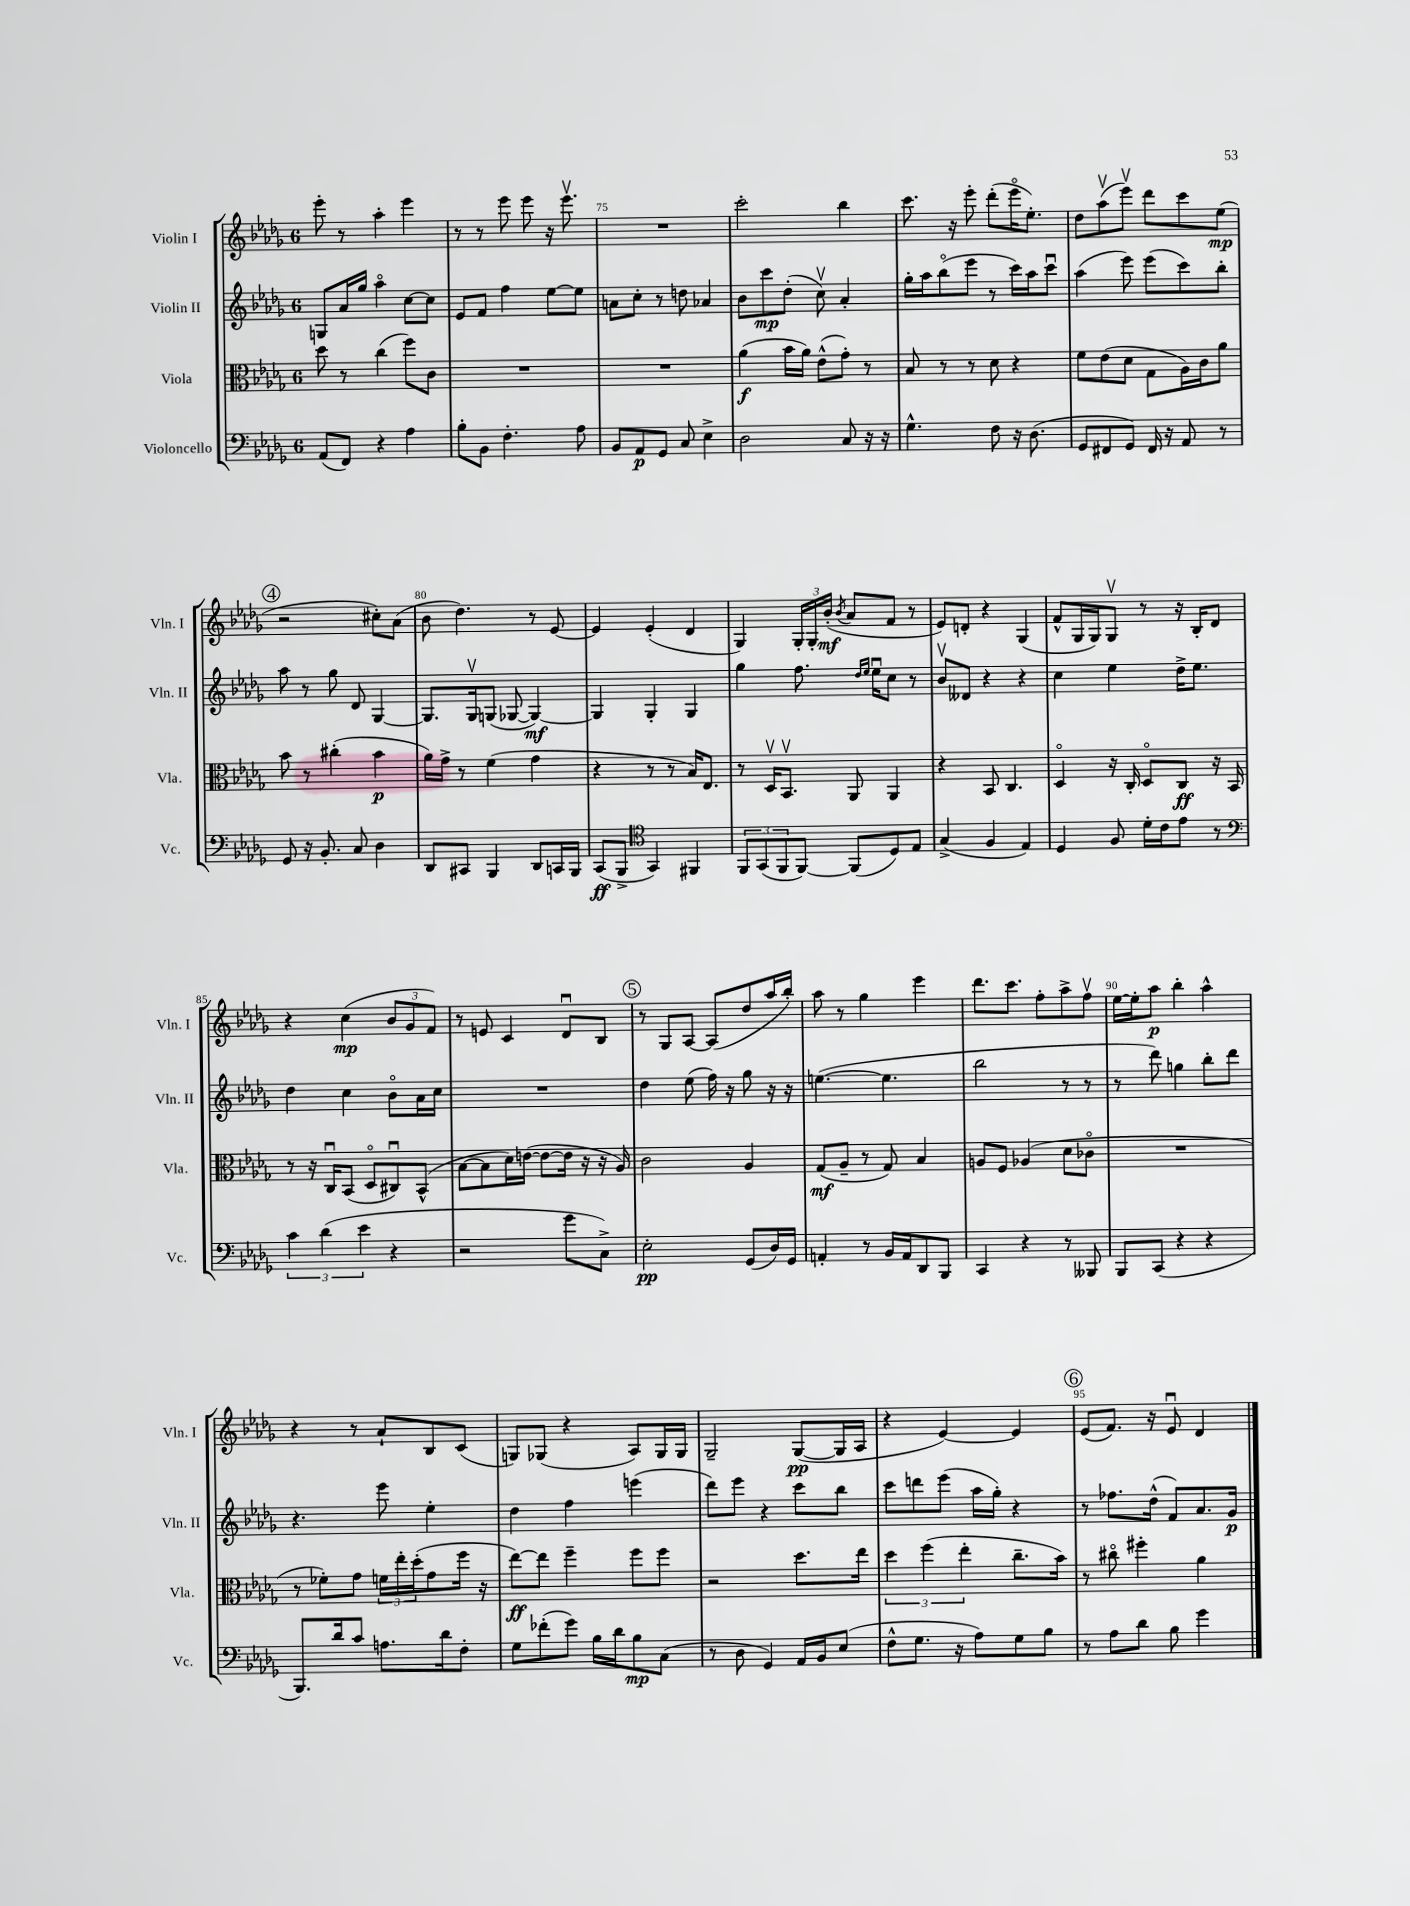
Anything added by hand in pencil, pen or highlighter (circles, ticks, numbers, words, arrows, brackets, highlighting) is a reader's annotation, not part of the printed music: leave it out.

**kern	**kern	**kern	**kern
*staff4	*staff3	*staff2	*staff1
*clefF4	*clefC3	*clefG2	*clefG2
*k[b-e-a-d-g-]	*k[b-e-a-d-g-]	*k[b-e-a-d-g-]	*k[b-e-a-d-g-]
*M6/8	*M6/8	*M6/8	*M6/8
(8AA-	8dd-	8G	8eee-'
8FF)	8r	16a-	8r
.	.	16gg-	.
4r	(4cc	4aa-o	4aa-'
4A-	8ff)	[8cc	4eee-
.	8c	8cc]	.
=	=	=	=
8B-'	2.r	8e-	8r
8BB-	.	8f	8r
4.F'	.	4ff	8eee-
.	.	.	8eee-
.	.	[8ee-	16r
.	.	.	8.eee-v
8A-	.	8ee-]	.
=	=	=	=
8BB-	2.r	8a	2.r
8AA-	.	8cc'	.
8GG-	.	8r	.
8C	.	8dd	.
4E-^	.	4a-	.
=	=	=	=
2D-	(4a-	8b-	2ccc'
.	.	8ccc	.
.	16b-	(8dd-'	.
.	16a-)	.	.
.	(8e-^^	8ccv)	.
8C	8g-')	4a-'	4bb-
16r	8r	.	.
16r	.	.	.
=	=	=	=
4.G-^^	8B-	16gg-'	8.ccc
.	.	16aa-	.
.	8r	(8bb-o	.
.	.	.	16r
.	8r	8eee-	8eee-'
8F	8d-	8r	(8ddd-'
16r	4r	16ccc)	16eee-o
(8.D-	.	16aa-	8.ee-')
.	.	8cccu	.
=	=	=	=
8GG-	8f	(4aa-	8dd-
8FF#	(8e-	.	(8aa-v
8GG-)	8d-	8eee-)	8eee-v)
16FF#	8G-	(8eee-	8ddd-
16r	.	.	.
8AA-	16A-)	8ccc)	8ccc
.	16c	.	.
8r	8a-	8bb-'	(8ee-
=	=	=	=
8GG-	8b-	8aa-	2r
16r	8r	8r	.
8.BB-'	.	.	.
.	(4cc#'	8gg-	.
8C	.	8d-	.
4D-	4b-	[4G-	8cc#')
.	.	.	(8a-
=	=	=	=
8DD-	16a-)	8.G-]	8b-
.	16g-^	.	.
8CC#	8r	.	4.dd-)
.	.	16G-v	.
4BBB-	(4f	(8G	.
.	.	[8G-	.
8DD-	4g-	4G-_)	8r
16CC	.	.	[8e-
16BBB-	.	.	.
=	=	=	=
(8CC	4r	4G-]	4e-]
8BBB-^	.	.	.
*clefC4	*	*	*
4GG-)	8r	4G-'	(4e-'
.	8r	.	.
4FF#	16B-)	4G-	4d-
.	8.E-	.	.
=	=	=	=
12FF	8r	4gg-	4G-)
(12GG-	.	.	.
.	16D-v	.	.
12FF	.	.	.
.	8.BB-v	.	.
[8FF)	.	8.ff	24G-'
.	.	.	24G-'
.	.	.	(24b-'
.	.	.	8qb-
(8FF]	8AA-	.	8a-
.	.	16qqdd-	.
.	.	16qqee-	.
.	.	16ee-u	.
8D-)	4AA-	8cc	8f
8E-	.	8r	8r
=	=	=	=
(4G-^	4r	8b-v	8e-)
.	.	8d--	8d'
4F	8BB-	4r	4r
.	4.C	.	.
4E-)	.	4r	(4G-
=	=	=	=
4D-	4D-o	4cc	8f^^
.	.	.	16G-
.	.	.	16G-)
8F	16r	4ee-	8G-v
.	16C'	.	.
16d-'	8D-o	.	8r
16c	.	.	.
8e-	8C	16dd-^	16r
.	.	8.ee-	16B-'
8r	16r	.	8d-
.	16BB-	.	.
=	=	=	=
*clefF4	*	*	*
6c	8r	4dd-	4r
.	16r	.	.
(6d-	.	.	.
.	16Cu	.	.
.	(8BB-	4cc	(4cc
6e-	.	.	.
.	8D-o	.	.
4r	8C#u)	8b-o	12b-
.	.	.	12g-
.	(8BB-^^	16a-	.
.	.	.	12f)
.	.	16cc	.
=	=	=	=
2r	[8B-	2.r	8r
.	8B-]	.	8e
.	16d-)	.	4c
.	([16e	.	.
.	8e_	.	.
8g-	16e]	.	8d-u
.	16r	.	.
8C^)	16r	.	8B-
.	16A-)	.	.
=	=	=	=
2E-'	2c	4dd-	8r
.	.	.	8G-
.	.	(8ee-	[8A-
.	.	16ff)	(8A-]
.	.	16r	.
(8GG-	4A-	8gg-	8dd-
16D-)	.	16r	16aa-
16GG-	.	16r	16bb-')
=	=	=	=
4AA'	(8G-	([4.ee	8aa-
.	8A-~	.	8r
8r	8r	.	4gg-
16BB-	8G-)	4.ee]	.
16AA	.	.	.
8DD-	4B-	.	4eee-
8BBB-	.	.	.
=	=	=	=
4CC	8A	2bb-	8.ddd-
.	8F	.	.
.	.	.	8.ccc
4r	(4A-	.	.
.	.	.	8ff'
8r	8d-	8r	8aa-^
8BBB--	8c-o	8r	8ffv
=	=	=	=
8BBB-	2.r	8r	[16ee-
.	.	.	16ee-']
(8CC	.	8ddd-)	8aa-
4r	.	4gg	4bb-'
4r	.	8bb-'	4aa-^^
.	.	8ddd-	.
=	=	=	=
8.BBB-)	8r	4.r	4r
.	8f-')	.	.
16d-	.	.	.
8c	8g-	.	8r
8.A	24f	8eee-	8a-`
.	24ee-'	.	.
.	(24dd-'	.	.
.	8g-	4ee-'	8B-
16d-	.	.	.
8F'	16ff	.	(8c
.	16r	.	.
=	=	=	=
8G-	[8ee-)	4dd-	8G)
(8f-'	8ee-]	.	(8G-
8g-)	4ff~	4ff	4r
16B-	.	.	.
16d-	.	.	.
8B-	8ff	(4eee	8A-)
(8C	8ff	.	16G-
.	.	.	16G-
=	=	=	=
8r	2r	8ddd-)	2G-~
8D-	.	8eee-	.
4GG-)	.	4r	.
16AA-	8.dd-	8ccc	([8G-
16BB-	.	.	.
(8E-	.	8bb-	16G-]
.	16ee-	.	16A-
=	=	=	=
8F^^	6dd-	8ccc	4r
8.G-	.	8ddd	.
.	(6ff	.	.
.	.	(8eee-	[4e-)
16r	.	.	.
.	6ee-'	.	.
8A-)	.	16aa-	.
.	.	16gg-')	.
8G-	8.cc~	4r	4e-]
8B-	.	.	.
.	16b-)	.	.
=	=	=	=
8r	8r	8r	(8e-
8A-	8cc#o	8.ff-	8.f)
8d-	4ff#'	.	.
.	.	(16dd-^^	16r
8B-	.	8f)	8e-u
4g-	4a-	8.a-	4d-
.	.	16g-	.
==	==	==	==
*-	*-	*-	*-
